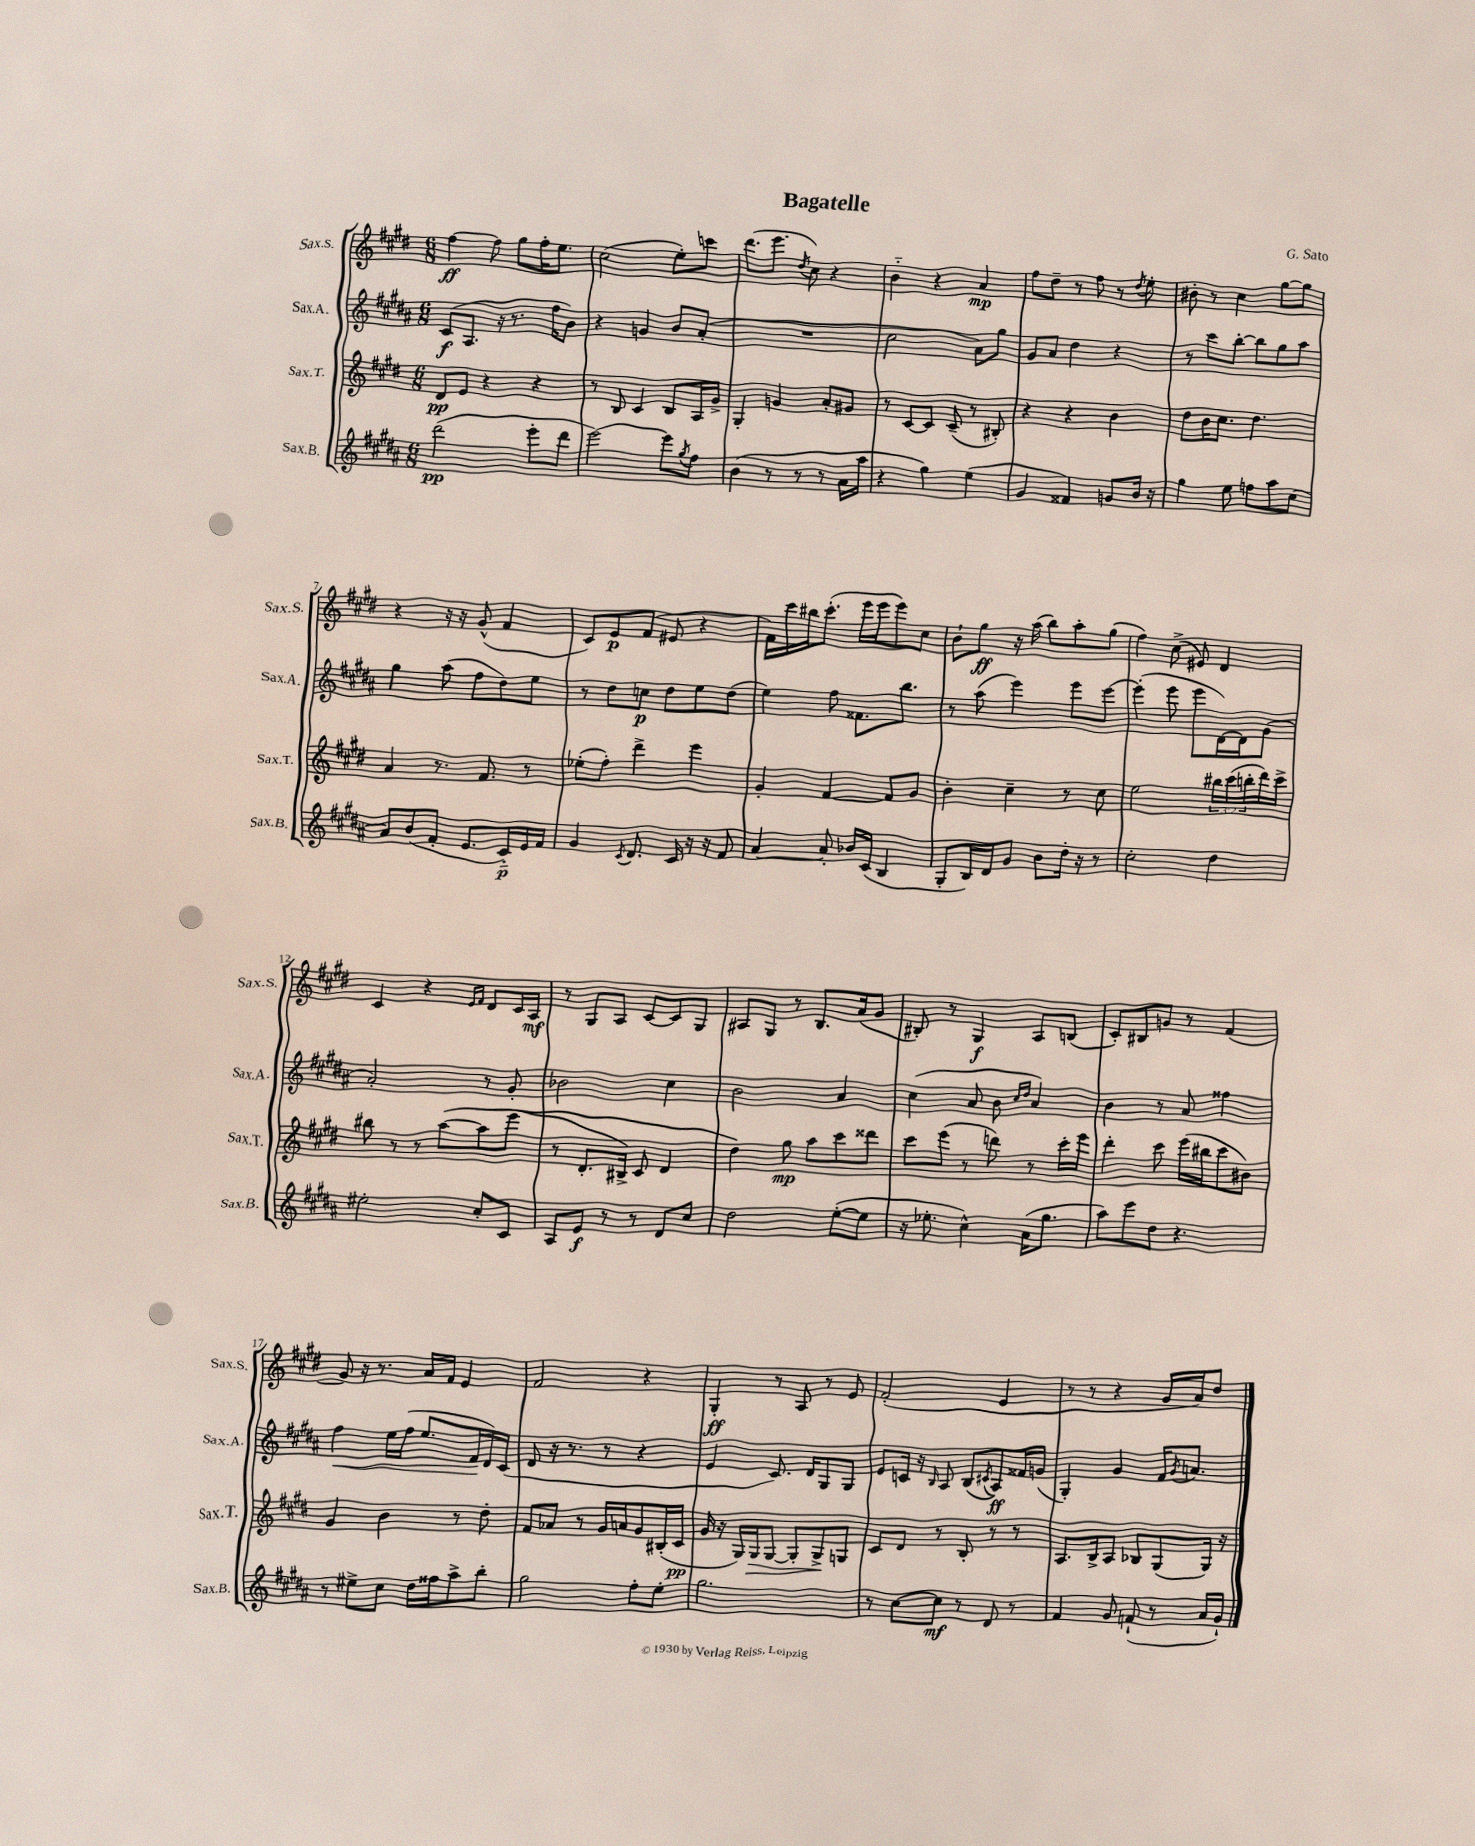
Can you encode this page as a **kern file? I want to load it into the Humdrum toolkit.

**kern	**kern	**kern	**kern
*staff4	*staff3	*staff2	*staff1
*clefG2	*clefG2	*clefG2	*clefG2
*k[f#c#g#d#a#]	*k[f#c#g#d#]	*k[f#c#g#d#a#]	*k[f#c#g#d#]
*M6/8	*M6/8	*M6/8	*M6/8
(2ddd#	8d#	(8c#	[4ff#
.	8e	8.A#	.
.	4r	.	8ff#]
.	.	16r	.
.	.	8.r	8gg#
8eee'	4r	.	16ff#'
.	.	16ff#	8.ee
8ddd#	.	8b)	.
=	=	=	=
[2eee)	8r	4r	(2cc#
.	8B	.	.
.	4c#	4g	.
8eee]	8B	8b	8ee')
8qgg#	.	.	.
8ff#	16A	(8a#'	8ccc
.	16g#^	.	.
=	=	=	=
(4b	4G#'	2.r	(8.ddd#
.	.	.	8.eee
8r	4g	.	.
.	.	.	8qdd#
8r	.	.	8cc#)
8r	8a'	.	4r
16a#	8g#	.	.
16aa#	.	.	.
=	=	=	=
4r	8r	2cc#	4b'~
.	[8c#	.	.
4gg#)	8c#]	.	4r
.	(8c#~	.	.
(4ee	8r	8a#)	4a
.	8B#')	8gg#	.
=	=	=	=
4g#	4r	8g#	8ff#
.	.	8a#	8dd#~
4f##)	4r	4dd#	8r
.	.	.	8ff#
8g	4b	4r	8r
.	.	.	8qdd#
16b	.	.	8ee'
16r	.	.	.
=	=	=	=
4gg#	8dd#	8r	8b#'
.	16b	8ccc#	8r
.	8.cc#	.	.
8ee	.	[8bb'	4cc#
8ff	4.dd#	8bb]	.
8aa#	.	8gg#	[8gg#
(8cc#	.	8aa#	8gg#]
=	=	=	=
8a#)	4a	4gg#	4r
(8b	.	.	.
8f#'	8.r	(8aa#	16r
.	.	.	16r
8.e	.	8ff#	(8g#^^
.	8.f#	.	.
.	.	8dd#)	4f#
16c#'~)	.	.	.
16e	8r	8ee	.
16f#	.	.	.
=	=	=	=
4g#	(8ee-'	8r	8c#)
.	8ff#')	8dd#	8e
8qc#	.	.	.
8.d#	4ddd#^	8cc	(8f#
.	.	8dd#	8e#
16c#	.	.	.
16r	4eee	8ee	4r
16r	.	.	.
8f#	.	(8dd#	.
=	=	=	=
[4a#	4g#'	4ee)	16f#)
.	.	.	16ccc#
.	.	.	16bb#
.	.	.	(8.ccc#'
8a#']	[4f#	8ff#	.
16b-	.	8.f##	16eee
(16c#	.	.	16eee
4B	8f#]	.	8eee)
.	.	8.bb	.
.	8g#	.	8cc#
=	=	=	=
8G#'	4b'	8r	8b`
16B)	.	(8aa#	8gg#
16d#	.	.	.
8g#	4cc#~	4eee)	16r
.	.	.	(16aa
8b	.	.	8bb)
16dd#'	8r	8eee	8aa'
16r	.	.	.
8r	8cc#	[8eee	(8gg#
=	=	=	=
2cc#'	2ee	(4eee']	4ff#)
.	.	8eee	(8cc#^
.	.	8eee	8e#)
4dd#	24bb#	[16d#)	4d#
.	(24ccc#	.	.
.	.	16d#]	.
.	24bb'	.	.
.	16ddd#)	(8g#	.
.	16ccc#^	.	.
=	=	=	=
2ee#'	8bb#	2a#')	4c#
.	8r	.	.
.	8r	.	4r
.	&([8aa	.	.
.	.	.	16qqe
.	.	.	16qqf#
8cc#'	(8aa]	8r	8d#
8c#	8eee	8g#'	16c#
.	.	.	16A
=	=	=	=
8A#	8r	2b-	8r
8e	8.d#'	.	8G#
8r	.	.	8A
.	16B#^)	.	.
8r	8c#	.	[8c#
8d#	4d#	4cc#	8c#]
8cc#	.	.	8G#
=	=	=	=
2dd#	4dd#&)	2b	8A#
.	.	.	8G#
.	8gg#	.	8r
.	8aa	.	8.B
([8ee'	8ccc#	4a#	.
.	.	.	(16a
8ee]	8ddd##	.	8g#
=	=	=	=
16r	8ccc#	(4cc#	8B#')
8.ee-'	.	.	.
.	(8eee	.	8r
4cc#^^)	8r	8a#	4G#
.	8ddd)	8b	.
.	.	16qqcc#	.
.	.	16qqdd#	.
(16a#	8r	4a#)	8A
8.gg#	.	.	.
.	16ccc#'	.	(8B
.	16eee	.	.
=	=	=	=
8aa#)	4ddd#'	4b	8c#')
8eee	.	.	8B#
8dd#	8ccc#	8r	8g
4.r	(16eee	8a#	8r
.	16bb#	.	.
.	8ccc#	4ff##	(4f#
.	8b#)	.	.
=	=	=	=
8r	4g#	4ff#	8g#)
8ee#^	.	.	16r
.	.	.	8.r
8cc#	4b	16ee	.
.	.	(16ff#	.
16dd#	.	8.ee	16a
16ff##	.	.	16f#
8aa#^	8r	.	4e
.	.	16f#	.
8bb'	8dd#'	16d#)	.
.	.	(16c#	.
=	=	=	=
2gg#	8f#	8d#	2f#
.	8a-	16r	.
.	.	8.r	.
.	8r	.	.
.	16g#	8r	.
.	16a	.	.
8ff#'	8g#	4r	4r
8ee'	(16B#'	.	.
.	16c#	.	.
=	=	=	=
2.gg#	16g#	4e	4G#'
.	16r	.	.
.	16G#)	.	.
.	16G#	.	.
.	[8G#	8.c#)	8r
.	8G#']	.	8A
.	.	16d#	.
.	8G#^	8G#	8r
.	8G	8G#	8e
=	=	=	=
8r	8c#	8e	(2f#'
[8cc#	8d#	16c	.
.	.	16r	.
.	.	16qqB	.
8cc#]	8r	8A#	.
8r	8B'	(8B	.
.	.	8qc#	.
8d#	8r	8A#)	4e
8r	8r	16f##	.
.	.	(16g	.
=	=	=	=
4f#	8.A	4G#')	8r
.	.	.	8r
.	16B^	.	.
8g#	8A	4g#	4r
(8f`	8B-	.	.
8r	(8G#	16f#	16g#
.	.	8qg#	.
.	.	8.a	16a)
16a#	16G#)	.	8dd#
16g#`)	16r	.	.
==	==	==	==
*-	*-	*-	*-
